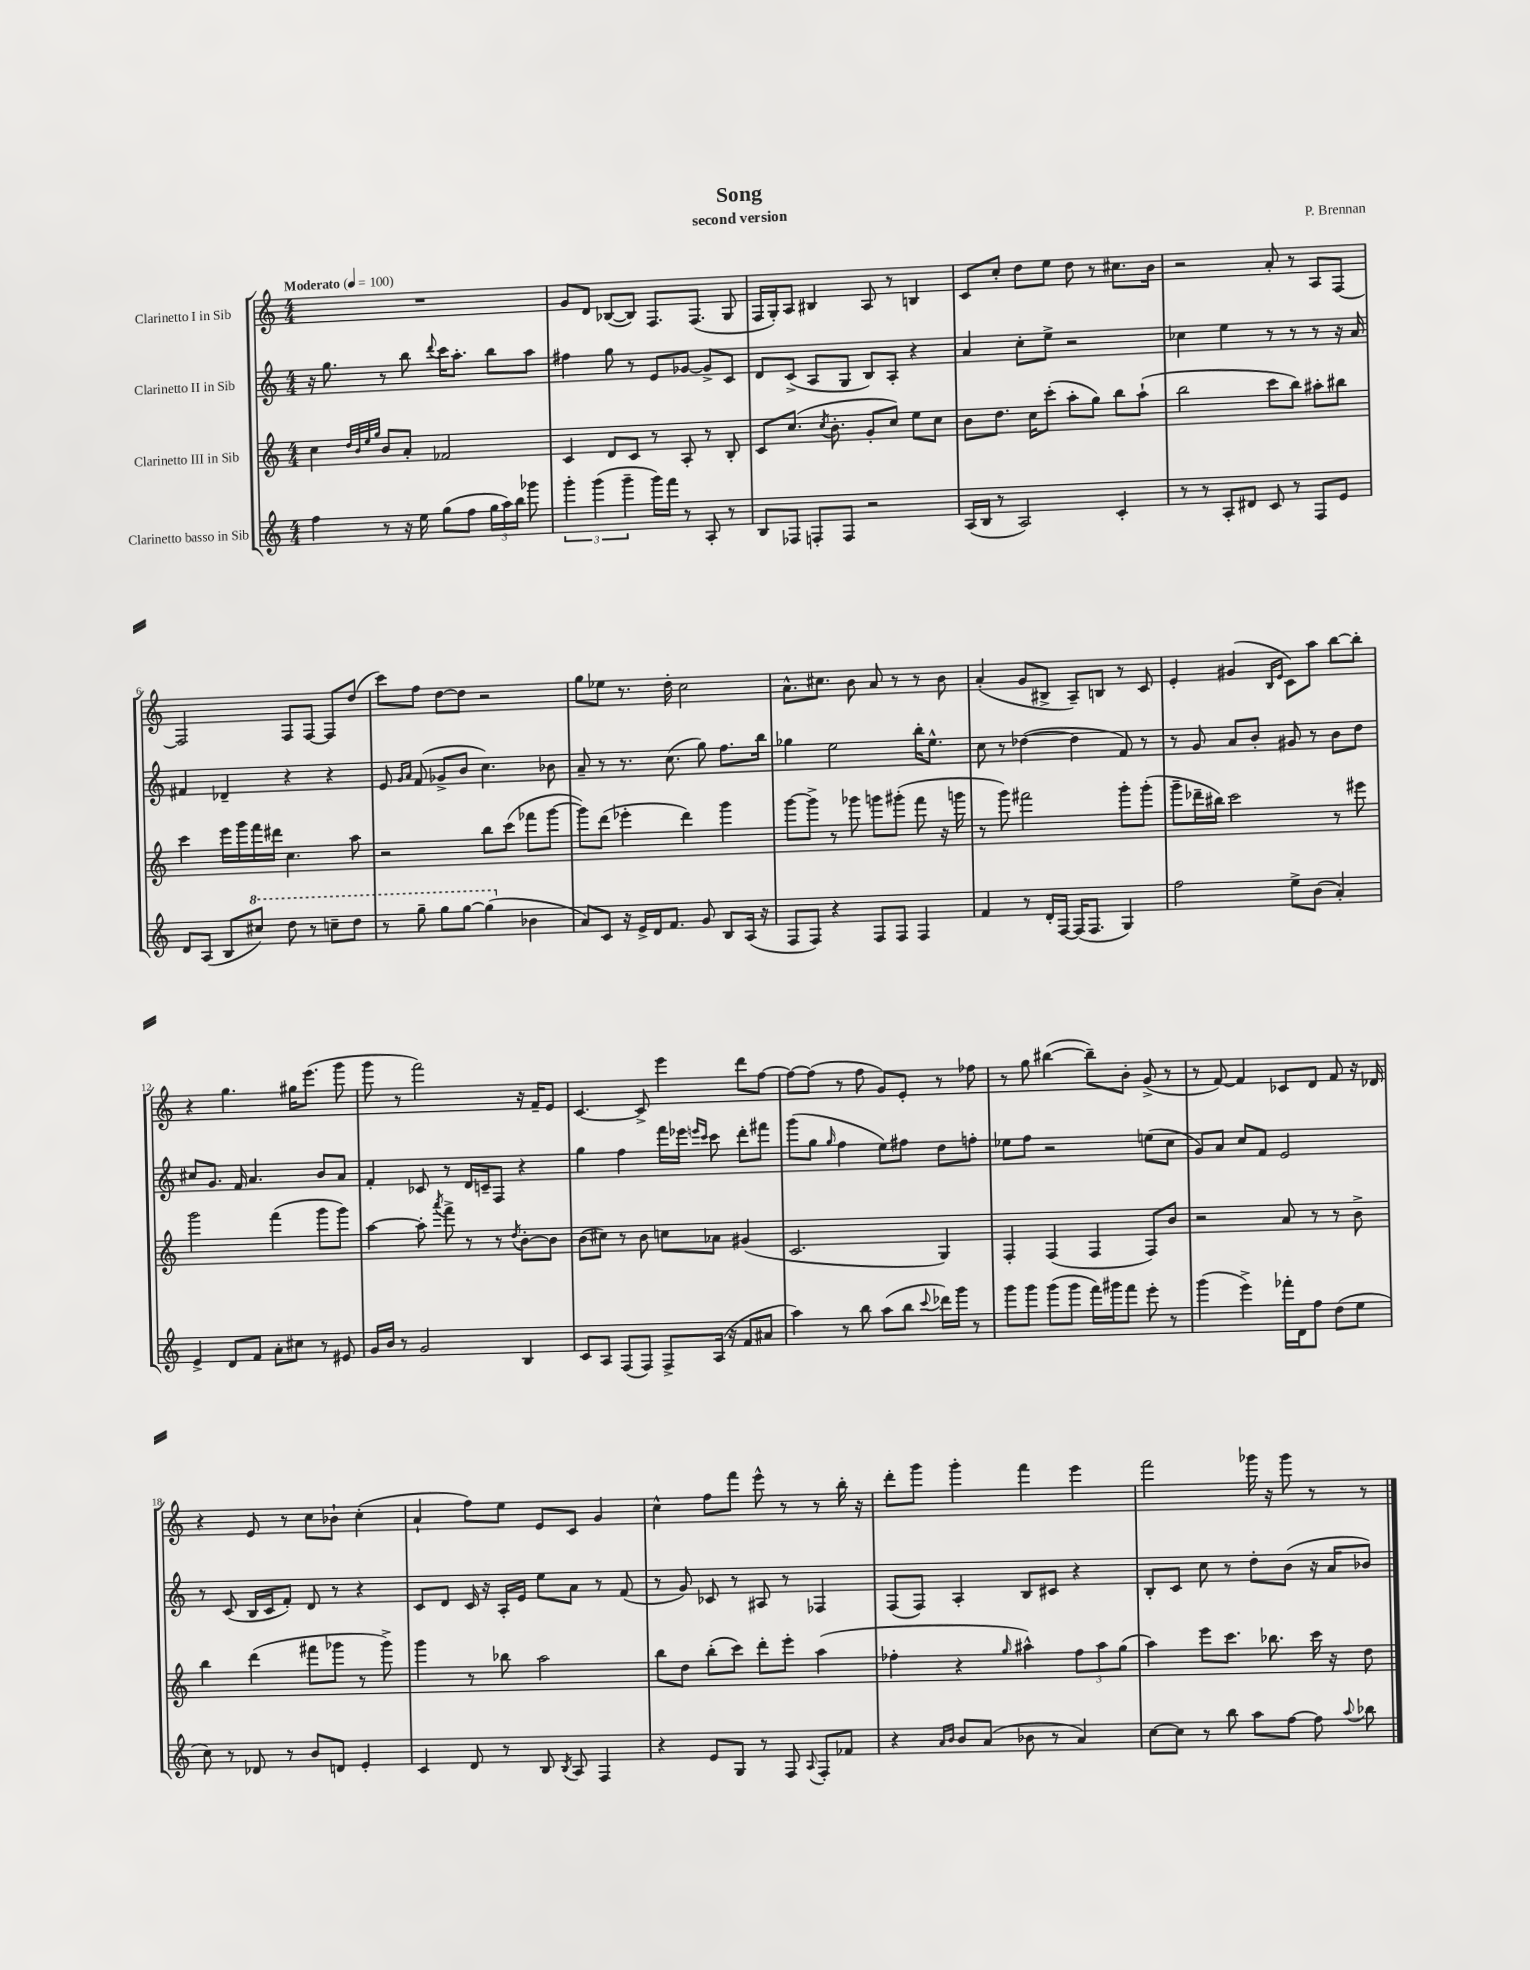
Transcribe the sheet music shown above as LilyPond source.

\header { title = "Song" composer = "P. Brennan" subtitle = "second version" }
<<
\new StaffGroup <<
\new Staff = "s0" \with { instrumentName = "Clarinetto I in Sib" } {
    \clef treble \key c \major \numericTimeSignature \time 4/4 \tempo "Moderato" 4 = 100
    \autoBeamOff R1 |
    g'8[ d'8] bes8[~( bes8]) f8.[ f8.]( g8 |
    f16[ g16-.) a8] bis4 a8 r8 b4 |
    c'8[ c''8]-. d''8[ e''8] d''8 r8 cis''8.[ b'16] |
    r2 a'8-. r8 a8[ f8]~ |
    f2 f8[ f8]~ f8[ d''8]( |
    c'''8[) f''8] d''8[~ d''8] r2 |
    g''8[ ees''8] r8. d''16-. c''2 |
    a'8.[-^ cis''8.] b'8 a'8 r8 r8 b'8 |
    a'4-.( g'8[ bis8]-> a8[--) b8] r8 c'8 |
    e'4-. gis'4( \grace { b16[ e'16] } c'8[) a''8] b''8[~ b''8]-. |
    r4 g''4. gis''16[ e'''8.]( g'''8 |
    g'''8 r8 f'''2) r16 f'16[-- e'8] |
    c'4.~ c'8-> e'''4 d'''8[ f''8]~ |
    f''8[~ f''8]( r8 f''8 g'8[) e'8]-. r8 fes''8 |
    r8 g''8 bis''4~( bis''8[--) b'8]-. g'8->( r8 |
    r8 f'8~) f'4 ces'8[ d'8] f'8 r16 des'16 |
    r4 e'8 r8 c''8[ bes'8]-! c''4-.( |
    a'4-! f''8[) e''8] e'8[ c'8] g'4 |
    c''4-^ f''8[ f'''8] e'''8-^ r8 r8 b''16-. r16 |
    d'''8[-. g'''8] g'''4-. f'''4 e'''4 |
    f'''2 ges'''16 r16 ges'''8 r8 r8 \bar "|." |
}
\new Staff = "s1" \with { instrumentName = "Clarinetto II in Sib" } {
    \clef treble \key c \major \numericTimeSignature \time 4/4
    \autoBeamOff r16 g''8. r8 b''8 \appoggiatura { d'''8 } c'''16[ a''8.]-. b''8[ a''8] |
    fis''4 g''8 r8 e'8[ ges'8]~ ges'8[-> c'8] |
    d'8[ c'8]->( a8[ g8] b8[) a8]-. r4 |
    a'4 c''8[-. e''8]-> r2 |
    ces''4 e''4 r8 r8 r8 r16 a'16 |
    fis'4 des'4-- r4 r4 |
    e'8 \grace { g'16[ a'16] } f'8( ges'8[-> b'8] c''4.) bes'8 |
    a'8-- r8 r8. c''8.( g''8) f''8.[ b''16] |
    ges''4 e''2 b''16[-. e''8.]-^ |
    c''8 r8 des''4~( des''4 f'8) r8 |
    r8 g'8 a'8[ b'8]-. gis'8 r8 b'8[ d''8] |
    cis''8[ g'8.] f'16 a'4. b'8[ a'8] |
    f'4-. ces'8 r8 d'16[ c'16-- f8] r4 |
    g''4 f''4 f'''16[ ees'''16] \grace { e'''16[ c'''16] } c'''8 d'''8[-. fis'''8] |
    g'''8[( g''8] \grace { g''16 } f''4 e''8[) fis''8] d''8[ f''8]-. |
    ees''8[ f''8] r2 e''8[( c''8] |
    g'8[) a'8] c''8[ f'8] e'2 |
    r8 c'8( b16[ c'16 f'8]-.) d'8 r8 r4 |
    c'8[ d'8] c'16 r16 a16[-. e'16] e''8[ a'8] r8 f'8( |
    r8 g'8) ces'8 r8 ais8 r8 fes4 |
    f8[( f8]) a4-. b8[ cis'8] r4 |
    b8[-. c'8] c''8 r8 d''8[-. b'8]( r16 a'16[ bes'8]) \bar "|." |
}
\new Staff = "s2" \with { instrumentName = "Clarinetto III in Sib" } {
    \clef treble \key c \major \numericTimeSignature \time 4/4
    \autoBeamOff c''4 \grace { d''32[ b'32 e''32 g''32] } b'8[ a'8]-. fes'2 |
    c'4 d'8[ c'8] r8 a8-. r8 b8-. |
    c'8[ c''8.]( \acciaccatura { c''8 } b'8.-. g'8[-. c''8]) e''8[ c''8] |
    b'8[ d''8.] c''16[ c'''8]-.( a''8[-. g''8]) b''8[ a''8]-!( |
    b''2 c'''8[ b''8]) ais''8[-. bis''8] |
    c'''4 e'''16[ g'''16 f'''16 dis'''16] c''4. a''8 |
    r2 b''8[ c'''8]( fes'''8[ g'''8]~ |
    g'''8[) d'''8]( ees'''4-. d'''4) g'''4 |
    g'''8[~ g'''8]-> r8 ges'''8 g'''8[ gis'''8]-.( f'''8 r16 g'''16 |
    r8 g'''8) fis'''2 g'''8[-. g'''8]-.( |
    g'''8[-- des'''16-- bis''16]) c'''2 r8 eis'''8 |
    g'''2 f'''4( g'''8[ g'''8]) |
    a''4~ a''8-. \acciaccatura { a'''8 } f'''8-> r8 r8 \acciaccatura { d''8 } b'8[~-. b'8] |
    b'8[( cis''8]) r8 b'8 c''8[ aes'8] gis'4( |
    c'2. g4) |
    f4-. f4( f4 f8[) b'8] |
    r2 a'8 r8 r8 b'8-> |
    b''4 d'''4( fis'''8[ ges'''8] r8 ges'''8->) |
    g'''4 r8 bes''8 a''2 |
    b''8[ d''8] b''8[-.( c'''8]) d'''8[-. e'''8]-. a''4( |
    fes''4-. r4 \grace { g''16 } ais''4-^) \tuplet 3/2 { fes''8[ ais''8 g''8]( } |
    a''4) e'''8[ c'''8.] bes''8. c'''16 r16 d''8 \bar "|." |
}
\new Staff = "s3" \with { instrumentName = "Clarinetto basso in Sib" } {
    \clef treble \key c \major \numericTimeSignature \time 4/4
    \autoBeamOff f''4 r8 r16 e''16 g''8[( f''8] \tuplet 3/2 { g''16[ a''16) b''16] } ges'''8 |
    \tuplet 3/2 { g'''4-. g'''4( g'''4-- } g'''16[) f'''16] r8 a8-. r8 |
    b8[ fes8] f8[-. f8] r2 |
    a16[( b16] r8 a2) c'4-. |
    r8 r8 a8[-. dis'8] c'8 r8 f8[ e'8] |
    d'8[ a8]( b8[ \ottava #1 cis'''8]) d'''8 r8 c'''8[-- d'''8] |
    r8 g'''8-- g'''8[ g'''8]~ g'''4( \ottava #0 bes'4 |
    a'8[) c'8] r16 e'16[-> d'16 f'8.] g'8 b8[ a16]( r16 |
    f8[ f8]) r4 f8[ f8] f4 |
    f'4 r8 d'16[-. f16]~ f16[( f8.] g4) |
    f''2 e''8[-> b'8]( a'4-.) |
    e'4-> d'8[ f'8] a'8[-. cis''8] r8 eis'8 |
    g'16[ b'16] r8 g'2 b4 |
    c'8[ a8] f8[( f8]) f8[-> a16]( r16 f'8[ ais'8] |
    a''4) r8 b''8 a''8[( b''8] \appoggiatura { c'''8 } des'''16[) g'''16] r8 |
    g'''8[ g'''8] g'''8[( g'''8] f'''16[) gis'''16 f'''8] e'''8-. r8 |
    g'''4( e'''4->) fes'''16[-. d'16 f''8] d''8[( e''8] |
    c''8) r8 des'8 r8 b'8[ d'8] e'4-. |
    c'4 d'8 r8 b8 \acciaccatura { b8 } a8 f4 |
    r4 e'8[ g8] r8 f8 \appoggiatura { a8 } f8[-. fes'8] |
    r4 \grace { a'16[ b'16] } b'8[ a'8]( bes'8 r8 a'4) |
    c''8[~ c''8] r8 b''8 a''8[ f''8]~ f''8 \appoggiatura { a''8 } bes''8 \bar "|." |
}
>>
>>
